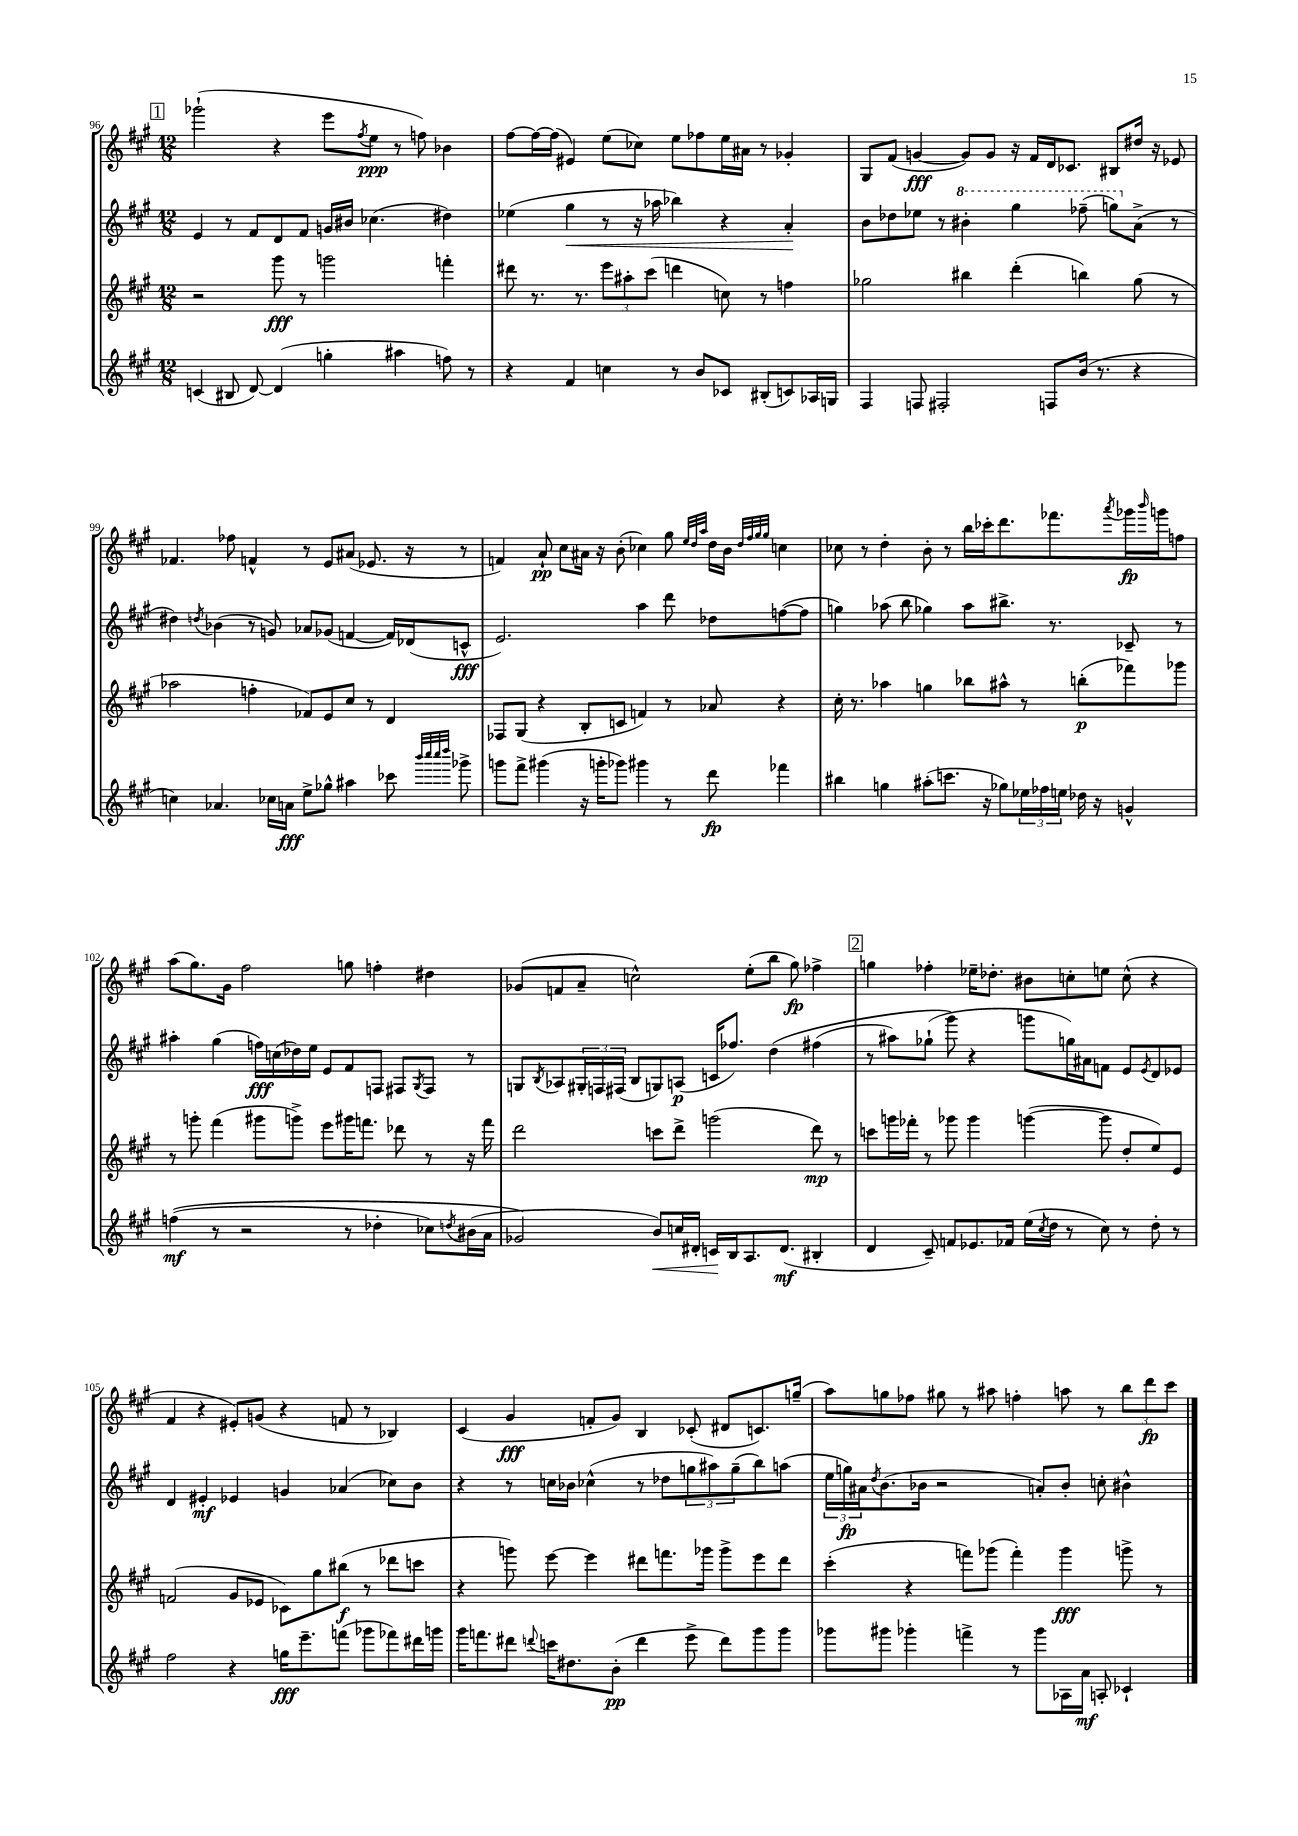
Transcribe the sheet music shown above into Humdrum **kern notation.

**kern	**kern	**kern	**kern
*staff4	*staff3	*staff2	*staff1
*clefG2	*clefG2	*clefG2	*clefG2
*k[f#c#g#]	*k[f#c#g#]	*k[f#c#g#]	*k[f#c#g#]
*M12/8	*M12/8	*M12/8	*M12/8
(4c	2r	4e	(2ggg-`
8B#	.	8r	.
[8d)	.	8f#	.
(4d]	8ggg#	8d	4r
.	8r	8f#	.
4gg'	2ggg	16g	8eee
.	.	16b#	.
.	.	.	8qff#
.	.	(4.cc-	8ee
4aa#	.	.	8r
.	.	.	8ff)
8ff)	4fff'	4dd#)	4b-
8r	.	.	.
=	=	=	=
4r	8ddd#	(4ee-	[8ff#
.	8.r	.	16ff#_
.	.	.	(16ff#]
4f#	.	4gg#	4e#)
.	8.r	.	.
4cc	12eee	8r	(8ee
.	12aa#'	.	.
.	.	16r	8cc-)
.	(12ccc#	.	.
.	.	16aa-	.
8r	4ddd	4bb-)	8ee
8b	.	.	8ff-
8c-	8cc)	4r	16ee
.	.	.	16a#
(8B#'	8r	.	8r
8c)	4ff	4a'	4g-'
16A-	.	.	.
16G	.	.	.
=	=	=	=
4F#	2gg-	8b	8G#
.	.	8dd-	(8f#
8F	.	8ee-	[4g
2F#'	.	8r	.
.	4bb#	4bb#'	8g])
.	.	.	8g
.	(4ddd'	4ggg#	16r
.	.	.	16f#
8F	.	.	16d
.	.	.	8.c-
(16b	4bb)	(8fff-~	.
8.r	.	.	.
.	.	8ggg)	8B#
4r	(8gg-	(8a^	16dd#
.	.	.	16r
.	8r	8r	8e-
=	=	=	=
4cc)	2aa-	4dd#)	4.f-
.	.	8qdd	.
4.a-	.	(4b-	.
.	.	.	8ff-
.	4ff'	8r	4f^^
16cc-	.	8g)	.
16a	.	.	.
8ee^	8f-)	8a-	8r
8gg-^^	8e	(8g-	8e
4aa#	8cc#	[4f	(8a#
.	8r	.	8.e-
8ccc-	4d	16f])	.
.	.	(16d-	16r
32qqbbb	.	.	.
32qqcccc#	.	.	.
32qqcccc#	.	.	.
32qqdddd	.	.	.
8ggg-^	.	8c^^	8r
=	=	=	=
8ggg	8F-	2.e)	4f)
8fff#^	(8G#	.	.
(4ggg#	4r	.	8a`
.	.	.	8cc#
16r	8B'	.	16a#
16ggg'	.	.	16r
8ggg-)	8c	.	(8b'
4ggg#	4f)	4aa	4cc-)
8r	8r	8ddd	8gg#
.	.	.	32qqee
.	.	.	32qqdd
.	.	.	32qqaa
8ddd	8a-	8dd-	16dd
.	.	.	16b
.	.	.	32qqdd
.	.	.	32qqff#
.	.	.	32qqgg#
.	.	.	32qqgg#
4fff-	4r	([8ff	4cc
.	.	8ff]	.
=	=	=	=
4bb#	16cc#'	4gg)	8cc-
.	8.r	.	.
.	.	.	8r
4gg	4aa-	(8aa-	4dd'
.	.	8bb	.
(8aa#'	4gg	4gg-)	8b'
8.ccc	.	.	8r
.	8bb-	8aa-	16bb
16r	.	.	16ccc-'
8gg-)	8aa#^^	8.bb#^	8.ddd
24ee-	8r	.	.
24ff-	.	.	.
.	.	8.r	8.fff-
24ee	.	.	.
16dd-	(8bb'	.	.
16r	.	.	.
.	.	.	8qaaa
4g^^	8fff-)	8c-~	16ggg-
.	.	.	16qqbbb
.	.	.	16ggg
.	8ggg-	8r	8ff
=	=	=	=
&((4ff	8r	4aa#'	(8aa
.	8ggg'	.	8.gg#)
8r	(4fff#	(4gg#	.
.	.	.	16g#
2r	.	.	2ff#
.	8ggg#	16ff)	.
.	.	(16cc	.
.	8ggg^)	16dd-)	.
.	.	16ee	.
.	8eee	8e	.
8r	16ggg#	8f#	8gg
.	8.fff	.	.
4dd-'	.	8F	4ff'
.	8ddd-	8F#	.
.	.	8qG#	.
8cc-)	8r	8F#	4dd#
8qdd	.	.	.
(16b#	16r	8r	.
16a	16fff	.	.
=	=	=	=
2g-&)	2ddd	8G	(8g-
.	.	8qB	.
.	.	8A-	8f
.	.	24G#'	8a~
.	.	24F	.
.	.	(24F#	.
.	.	8B	2cc^^)
8b)	8ccc	8G)	.
16cc	8ddd^	(8A	.
16d#'	.	.	.
16c	(2ggg	16c	.
16B	.	8.ff-)	.
8.A	.	.	(8ee'
.	.	&(4dd	8bb
(8.d#	.	.	.
.	.	.	8gg#)
4B#'	8ddd)	(4ff#	4ff-^
.	8r	.	.
=	=	=	=
4d	8ccc	8r	4gg
.	16ggg	8aa#)	.
.	16fff-'	.	.
8c#~)	8r	(8gg-`	4ff-'
8f	8ggg-	8ggg#&)	.
8.e-	4ggg-	4r	16ee-~
.	.	.	8.dd-'
16f-	.	.	.
(16ee	([4ggg	8ggg	8b#
8qcc#	.	.	.
16dd	.	.	.
8r	.	16gg)	8cc'
.	.	16a#	.
8cc#)	8ggg]	8f	8ee
8r	8dd'	8e	(8cc^^
.	.	8qe	.
8dd'	8ee)	8d	4r
8r	8e	8e-	.
=	=	=	=
2ff#	(2f	4d	4f#
.	.	4e#'	4r
4r	8g#	4e-	8e#')
.	8e-	.	(8g
16gg	8c-)	4g	4r
8.eee~	.	.	.
.	8gg#	.	.
(8fff	(8bb#	(4a-	8f
8ggg-	8r	.	8r
8fff-)	8ddd-	8cc-)	4B-)
16ddd#	8ccc	8b	.
16ggg	.	.	.
=	=	=	=
16ggg#	4r	4r	(4c#
8.fff	.	.	.
8ddd#	8ggg)	8r	4g#
8qqddd	.	.	.
16ccc	[8eee	16cc	.
8.dd#	.	16b-	.
.	4eee]	(4cc-^^	8f'
(8b'	.	.	8g#)
4ddd	8ddd#	8r	4B
.	8.fff	8dd-	.
8eee^	.	12gg	(8c-'
.	16ggg-	.	.
.	.	12aa#)	.
8ddd)	8ggg-^	.	8d#
.	.	(12gg~	.
8ggg#	8eee	8bb)	8.c)
8ggg#	8ddd#	(8aa	.
.	.	.	(16gg~
=	=	=	=
8ggg-	(4ccc#'	24ee	8aa)
.	.	24gg)	.
.	.	24a#	.
.	.	8qdd	.
8ggg#	.	(8.b	8gg
4ggg-'	4r	.	8ff-
.	.	16b-	.
.	.	2r	8gg#
4fff^	8fff)	.	8r
.	(8ggg-	.	8aa#
8r	4fff')	.	4ff'
8ggg-	.	8a')	.
16A-	4ggg-	8b-'	8aa
16a	.	.	.
8A'	.	8cc'	8r
4c-`	8ggg^	4b#^^	12bb
.	.	.	12ddd
.	8r	.	.
.	.	.	12ccc#
==	==	==	==
*-	*-	*-	*-
